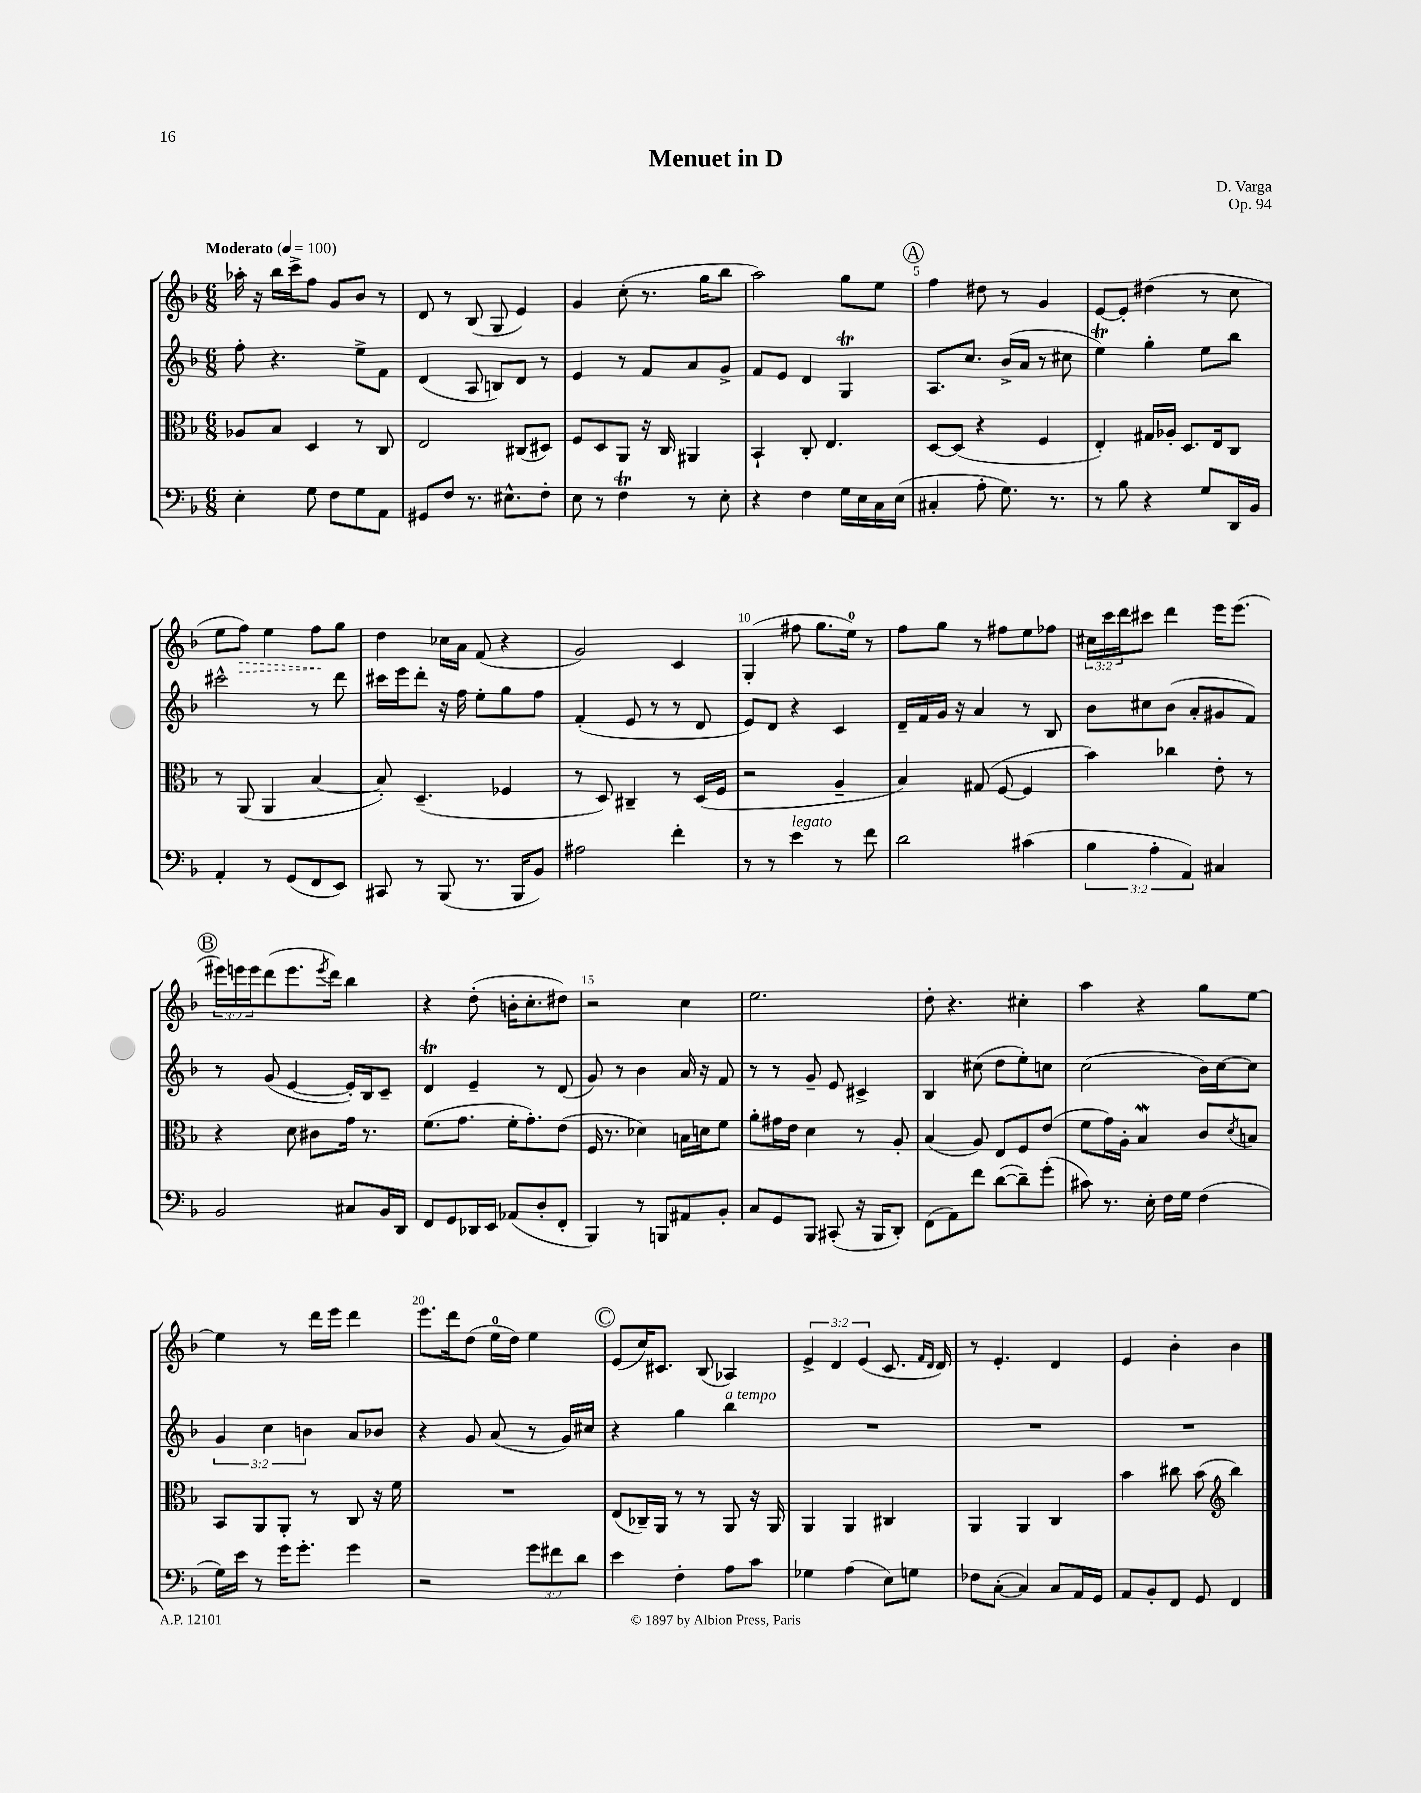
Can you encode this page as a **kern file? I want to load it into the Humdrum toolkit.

**kern	**kern	**kern	**kern
*staff4	*staff3	*staff2	*staff1
*clefF4	*clefC3	*clefG2	*clefG2
*k[b-]	*k[b-]	*k[b-]	*k[b-]
*M6/8	*M6/8	*M6/8	*M6/8
*MM100	*MM100	*MM100	*MM100
4E'\	8A-/L	8ff'\	16aa-'\
.	.	.	16r
.	8B-/J	4.r	16bb-\LL
.	.	.	16ccc^\J
8G\	4D/	.	8ff\J
8F\L	.	.	8g/L
8G\	8r	8ee^\L	8b-/J
8AA\J	8C/	8f\J	8r
=	=	=	=
8GG#/L	2E/	(4d/	8d/
8F/J	.	.	8r
8.r	.	8A/	(8B-/
.	.	8B/L)	8G/
8.E#^^\L	.	.	.
.	(8C#/L	8d/J	4e/)
8F'\J	8D#/J)	8r	.
=	=	=	=
8E\	8F/L	4e/	4g/
8r	8D/	.	.
4F\	8AA/J	8r	(8cc'\
.	16r	8f/L	8.r
.	16C/	.	.
8r	4AA#/	8a/	.
.	.	.	16gg\LK
8E'\	.	8g^/J	8bb-\J
=	=	=	=
4r	4BB-`/	8f/L	2aa\)
.	.	8e/J	.
4F\	8C'/	4d/	.
.	4.E/	.	.
16G\LL	.	4G/	8gg\L
16E\	.	.	.
16C\	.	.	8ee\J
(16E\JJ	.	.	.
=	=	=	=
4C#'/	[8D/L	8.A/L	4ff\
.	(8D/]J	.	.
.	.	8.cc/J	.
8A'\	4r	.	8dd#\
8.G\)	.	(16b-^/LL	8r
.	.	16a/JJ	.
.	4F/	8r	4g/
8.r	.	.	.
.	.	8cc#\	.
=	=	=	=
8r	4E'/)	4ee\)	[8e/L
8B-\	.	.	8e'/]J
4r	16G#/LL	4gg'\	(4dd#\
.	16A-'/JJ	.	.
.	8.D/L	.	.
8G/L	.	8ee\L	8r
.	16E/k	.	.
16DD/L	8C/J	8bb-\J	8cc\
16BB-/JJ	.	.	.
=	=	=	=
4AA'/	8r	2ccc#^^\	8ee\L
.	(8AA/	.	8ff\J)
8r	4AA/	.	4ee\
(8GG/L	.	.	.
8FF/	[4B-/	8r	8ff\L
8EE/J)	.	8ddd\	8gg\J
=	=	=	=
8CC#/	8B-'/])	16ccc#\LL	4dd\
.	.	16eee\J	.
8r	(4.D~/	8ddd'\J	.
(8BBB-/	.	16r	16cc-\LL
.	.	16ff\	16a\JJ
8.r	.	8ee'\L	(8f/
.	4F-/	8gg\	4r
16BBB-/LK	.	.	.
8BB-/J)	.	8ff\J	.
=	=	=	=
2A#\	8r	(4f'/	2g/)
.	8D/)	.	.
.	4C#~/	8e/	.
.	.	8r	.
4f'\	8r	8r	4c/
.	(16D/LL	8d/	.
.	16F/JJ	.	.
=	=	=	=
8r	2r	8e/L)	(4G'/
8r	.	8d/J	.
4e\	.	4r	8ff#\
.	.	.	8.gg\L
8r	4A~/	4c/	.
.	.	.	16ee\Jk)
8f\	.	.	8r
=	=	=	=
2d\	4B-/)	16d~/LL	8ff\L
.	.	16f/	.
.	.	16g/JJ	8gg\J
.	.	16r	.
.	(8G#/	4a/	8r
.	[8F/	.	8ff#\L
(4c#\	4F/]	8r	8ee\
.	.	8B-/	8ff-\J
=	=	=	=
6B-\	4b-\)	8b-\L	24cc#\LL
.	.	.	24ccc\
.	.	.	24ddd\J
.	.	8cc#\	8ccc#\J
6A'\	.	.	.
.	4cc-\	(8b-\J	4ddd\
6AA/)	.	.	.
.	.	8a'/L	.
4C#/	8e'\	8g#/	16eee\LK
.	.	.	(8.eee\J
.	8r	8f/J)	.
=	=	=	=
2BB-/	4r	8r	24eee#\LL)
.	.	.	24eee\
.	.	.	24eee\J
.	.	(8g/	(8ddd\
.	8d\	[4e/	8.eee\
.	8c#\L	.	.
.	.	.	8qeee/
.	.	.	16ddd\Jk)
8C#/L	16g\Jk	16e'/]LL)	4bb-\
.	8.r	16B-/J	.
16BB-/L	.	8c~/J	.
16DD/JJ	.	.	.
=	=	=	=
8FF/L	(8.f\L	4d/	4r
8GG/	.	.	.
.	8.g\J	.	.
16DD-/L	.	4e~/	(8dd'\
16EE/JJ	.	.	.
(8AA-/L	16f'\LK	.	16b'\LK
.	8.g'\)	.	8.cc'\
8D'/	.	8r	.
8FF'/J	(8e\J	(8d/	8dd#\J)
=	=	=	=
4BBB-/)	16F/	8g/)	2r
.	8.r	.	.
.	.	8r	.
8r	4d-\)	4b-\	.
8BBB/L	.	.	.
8AA#/	16B\LL	16a/	4cc\
.	16d\J	16r	.
8BB-'/J	8f\J	8f/	.
=	=	=	=
8C/L	8a'\L	8r	2.ee\
8GG/	16g#\L	8r	.
.	16e\JJ	.	.
8BBB-/J	4d\	8g~/	.
(8CC#'/	.	8e/	.
16r	8r	4c#^/	.
16BBB-/LK	.	.	.
8DD'/J)	8A'/	.	.
=	=	=	=
(8FF\L	(4B-/	4B-/	8dd'\
8AA\)	.	.	4.r
8f\J	8A/)	(8cc#\	.
([8d\L	8E/L	8dd\L	.
8d~\])	8F/	8ee'\)	4cc#'\
(8g'\J	(8e/J	8cc\J	.
=	=	=	=
8c#\)	8f\L	(2cc\	4aa\
8.r	16g\L)	.	.
.	16A'\JJ	.	.
.	4B-/	.	4r
16E'\	.	.	.
16F\LL	.	.	.
16G\JJ	.	.	.
(4F\	8c/L	16b-\LL)	8gg\L
.	.	[16cc\J	.
.	8qd/	.	.
.	8B/J	8cc\]J	[8ee\J
=	=	=	=
16G\LL)	8BB-/L	6g/	4ee\]
16e\JJ	.	.	.
8r	8AA/	.	.
.	.	6cc\	.
16g\LK	8AA'/J	.	8r
8.g'\J	.	.	.
.	.	6b\	.
.	8r	.	16ddd\LL
.	.	.	16eee\JJ
4g\	8C/	8a/L	4ddd\
.	16r	8b-/J	.
.	16f\	.	.
=	=	=	=
2r	2.r	4r	8.eee\L
.	.	.	16ddd\k
.	.	8g/	(8dd\J
.	.	(8a/	16ee\LL
.	.	.	16dd\JJ)
12g\L	.	8r	4ee\
12f#\	.	.	.
.	.	16g/LL)	.
12d\J	.	.	.
.	.	16cc#/JJ	.
=	=	=	=
4e\	(8E/L	4r	(8e/L
.	16C-~/L)	.	16cc/K)
.	16AA/JJ	.	8.c#/J
4F'\	8r	4gg\	.
.	8r	.	(8B-/
8A\L	8AA/	4bb-\	4A-/)
8c\J	16r	.	.
.	16AA/	.	.
=	=	=	=
4G-\	4AA/	2.r	6e^/
.	.	.	6d/
(4A\	4AA/	.	.
.	.	.	(6e/
8E\L)	4C#/	.	8.c/
8G\J	.	.	.
.	.	.	16qqf/LL
.	.	.	16qqd/JJ
.	.	.	16d/)
=	=	=	=
8F-\L	4AA/	2.r	8r
([8C'\J	.	.	4.e'/
4C/])	4AA/	.	.
8C/L	4C/	.	4d/
16AA/L	.	.	.
16GG/JJ	.	.	.
=	=	=	=
8AA/L	4b-\	2.r	4e/
8BB-'/	.	.	.
8FF/J	8cc#\	.	4b-'\
8GG/	(8b-\	.	.
*	*clefG2	*	*
4FF/	4bb-\)	.	4b-\
==	==	==	==
*-	*-	*-	*-
